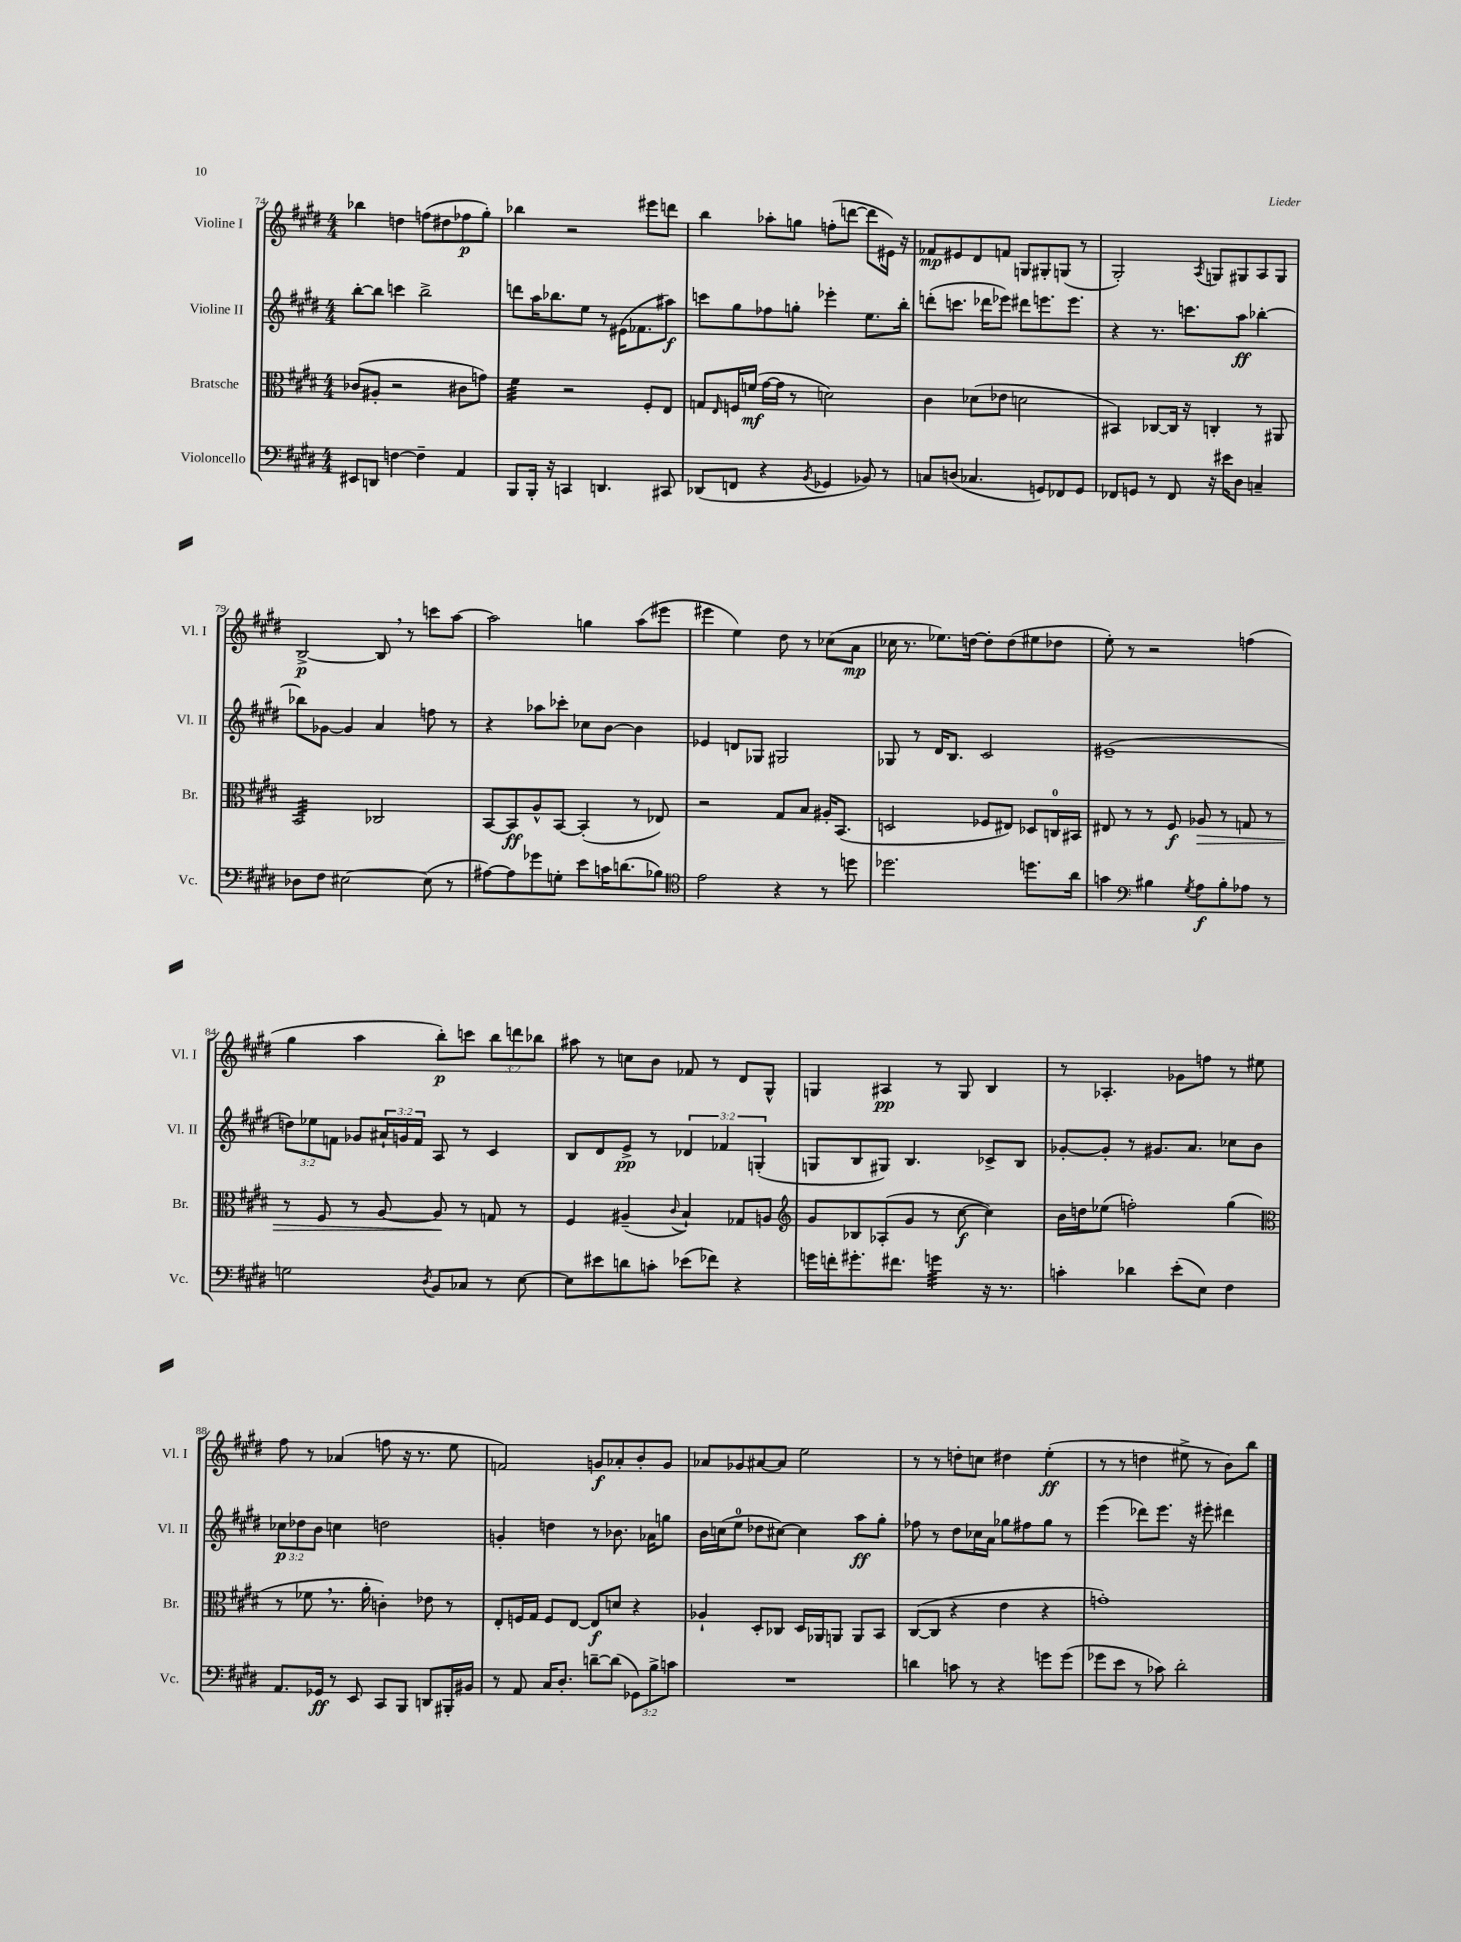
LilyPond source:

<<
\new StaffGroup <<
\new Staff = "s0" \with { instrumentName = "Violine I" shortInstrumentName = "Vl. I" } {
    \clef treble \key e \major \numericTimeSignature \time 4/4 \override Staff.TupletNumber.text = #tuplet-number::calc-fraction-text
    bes''4 d''4 f''8( dis''8 fes''8\p gis''8-.) |
    bes''4 r2 eis'''8 d'''8 |
    b''4 aes''8-. g''8 f''8-.( d'''8~ d'''8 eis'16) r16 |
    fes'8\mp eis'8 dis'8 f'8 g8 gis8-. g8( r8 |
    gis2-.) \acciaccatura { a8 } g8 gis8 a8 gis8 |
    b2~->\p b8 \breathe r8 c'''8 a''8~ |
    a''2 g''4 a''8( eis'''8 |
    eis'''4 e''4) dis''8 r8 ces''8( a'8\mp |
    ces''16 r8. ees''8.) d''16~ d''8-. d''8( eis''8 des''8 |
    e''8-.) r8 r2 f''4( |
    gis''4 a''4 b''8-.\p) c'''8 \tuplet 3/2 { b''8 d'''8 bes''8 } |
    ais''8 r8 c''8 b'8 fes'8 r8 dis'8 gis8-^ |
    g4 ais4\pp r8 g8 b4 |
    r8 aes4.-. ges'8 f''8 r8 eis''8 |
    fis''8 r8 aes'4( f''8 r16 r8. e''8 |
    f'2) g'8\f aes'8-. b'8-. g'8 |
    aes'8 ges'8 ais'8~ ais'8 e''2 |
    r8 r8 d''8-. c''8 dis''4 e''4-.\ff( |
    r8 r8 d''4 eis''8-> r8 b'8) b''8 \bar "|." |
}
\new Staff = "s1" \with { instrumentName = "Violine II" shortInstrumentName = "Vl. II" } {
    \clef treble \key e \major \numericTimeSignature \time 4/4 \override Staff.TupletNumber.text = #tuplet-number::calc-fraction-text
    b''8~-. b''8 c'''4 b''2-> |
    d'''8 a''16 bes''8. e''8 r8 eis'16( fes'8. ais''8\f) |
    c'''8 gis''8 fes''8 g''8-. ees'''4-. e''8. b''16-. |
    d'''8-.( c'''8. des'''16 ees'''8) dis'''8 e'''8. e'''8. |
    r4 r8. c'''8. a''8\ff bes''4~-. |
    bes''8 ges'8~ ges'4 a'4 f''8 r8 |
    r4 aes''8 ces'''8-. ces''8 b'8~ b'4 |
    ees'4 d'8 ges8 gis2 |
    ges8 r8 dis'16 b8. cis'2 |
    eis'1--( |
    \tuplet 3/2 { d''8) ees''8 f'8 } ges'8 \tuplet 3/2 { ais'16-! g'16 f'16 } a8 r8 cis'4 |
    b8 dis'8 e'8->\pp r8 \tuplet 3/2 { des'4 fes'4 g4-.( } |
    g8 b8 gis8) b4. ces'8-> b8 |
    ges'8~-. ges'8-. r8 gis'8. a'8. ces''8 b'8 |
    \tuplet 3/2 { ces''8\p des''8 b'8 } c''4 d''2 |
    g'4-. d''4 r8 bes'8. aes'16 g''8 |
    b'16 c''16( e''8-0 des''8 cis''8~) cis''4 a''8\ff gis''8-. |
    fes''8 r8 dis''8 ces''16 a'16 ges''8 fis''8 ges''8 r8 |
    e'''4( des'''8) e'''8. r16 eis'''8-. dis'''4 \bar "|." |
}
\new Staff = "s2" \with { instrumentName = "Bratsche" shortInstrumentName = "Br." } {
    \clef alto \key e \major \numericTimeSignature \time 4/4
    ces'8( ais8-. r2 cis'8 g'8) |
    fis'4:32 r2 fis8-. e8 |
    g8 \grace { e16 } f16 f'16\mf( gis'16~ gis'16 r8 d'2) |
    cis'4 des'8( ees'8 d'2 |
    bis,4) ces8~ ces16 r16 c4-. r8 ais,8 |
    b,2:32 ces2 |
    b,8~ b,8\ff a8-^ b,8~ b,4-.( r8 ees8) |
    r2 gis8 b8 ais16-. b,8.( |
    d2 fes8 eis8) des8 c16-0 bis,16 |
    eis8 r8 r8 fis8\f aes8\> r8 g8 r8 |
    r8 fis8 r8 a8~ a8\! r8 g8 r8 |
    fis4 ais4--( \appoggiatura { cis'8 } b4-!) ges8 a8 |
    \clef treble gis'8 bes8 aes8-.( gis'8 r8 cis''8~\f cis''4) |
    b'16 d''16 ees''8( f''2-.) gis''4( |
    \clef alto r8 fes'8 \breathe r8. a'16-. c'4-.) ees'8 r8 |
    e8-. f16 gis16 f8 e8~ e8\f d'8 r4 |
    aes4-! dis8-. ces8 dis16 aes,16 a,8 a,8 b,8 |
    cis8~( cis8 r4 e'4 r4 |
    g'1-.) \bar "|." |
}
\new Staff = "s3" \with { instrumentName = "Violoncello" shortInstrumentName = "Vc." } {
    \clef bass \key e \major \numericTimeSignature \time 4/4 \override Staff.TupletNumber.text = #tuplet-number::calc-fraction-text
    eis,8 d,8 f4~ f4-- a,4 |
    b,,8 b,,16-. r16 c,4 d,4. cis,8 |
    des,8( f,8 r4 \acciaccatura { b,8 } ges,4 bes,8) r8 |
    c8 d8( ces4. g,8) fes,8 g,8 |
    fes,8 g,8 r8 fes,8 r16 eis'16 dis8 c4-- |
    des8 fis8 eis2~ eis8( r8 |
    ais8~) ais8 ges'8 g8-. e'8 c'16 d'8.( bes8) |
    \clef tenor e'2 r4 r8 d''8 |
    des''2. d''8. a'16 |
    g'4 \clef bass bis4 \acciaccatura { gis8 } a8\f bis8-. aes8 r8 |
    g2 \acciaccatura { dis8 } b,8 ces8 r8 e8~ |
    e8 eis'8 d'8 c'8-. ees'8( fes'8) r4 |
    g'16 f'16-. gis'8.-. fis'8. g'4:32 r16 r8. |
    c'4-. des'4 e'8-.( e8) fis4 |
    a,8. ges,16\ff r8 e,8 cis,8 b,,8 d,8 bis,,16-. bis,16 |
    r8 a,8 cis16 dis8.-. d'8~-- d'8( \tuplet 3/2 { ges,8) b8-> c'8 } |
    R1 |
    d'4 c'8 r8 r4 g'8 g'8( |
    ges'8 e'8 r8 ces'8) dis'2-. \bar "|." |
}
>>
>>
\layout { \context { \Score currentBarNumber = #74 } }
